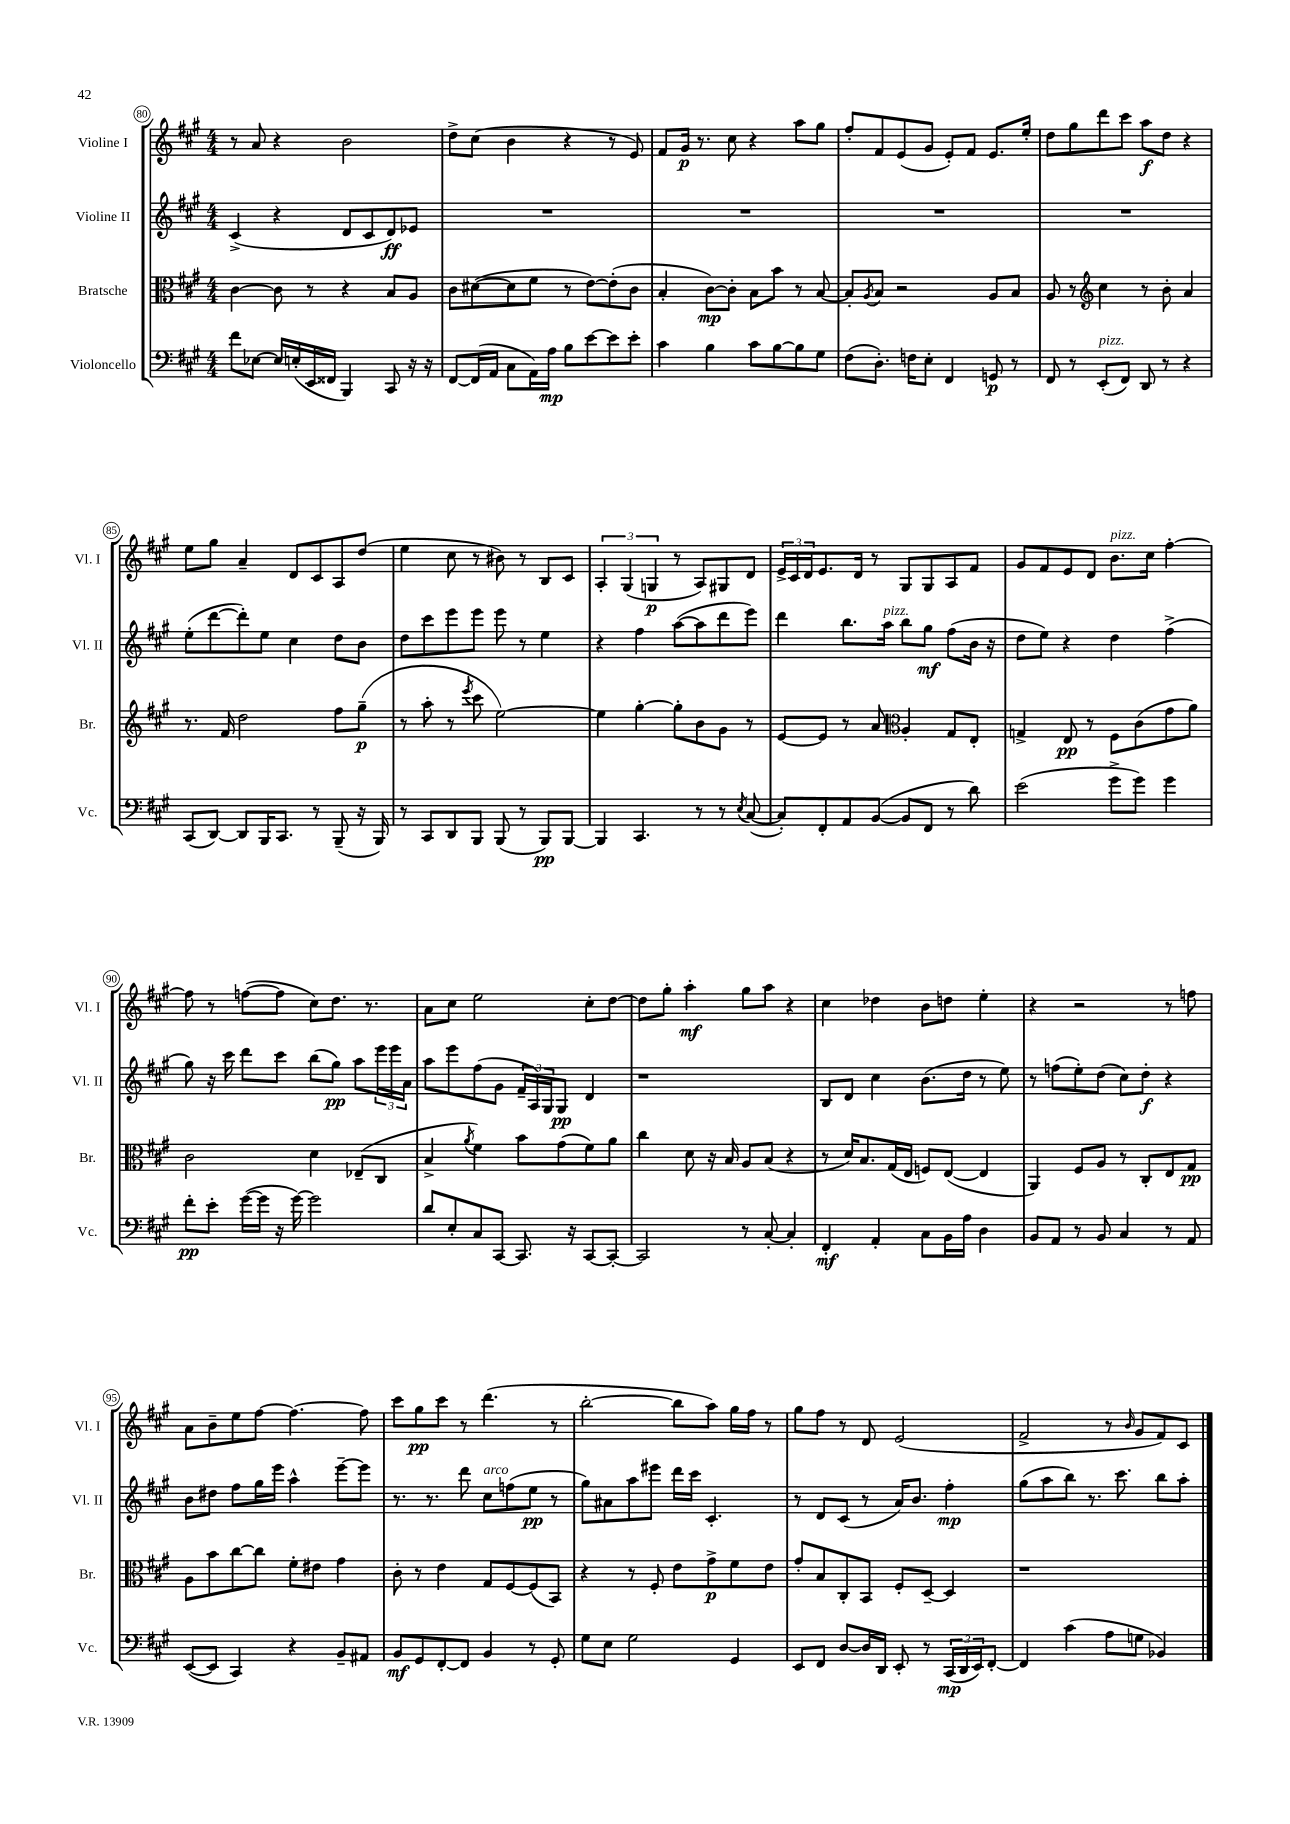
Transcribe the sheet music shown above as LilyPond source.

<<
\new StaffGroup <<
\new Staff = "s0" \with { instrumentName = "Violine I" shortInstrumentName = "Vl. I" } {
    \clef treble \key a \major \numericTimeSignature \time 4/4
    r8 a'8 r4 b'2 |
    d''8-> cis''8( b'4 r4 r8 e'8) |
    fis'8 gis'16\p r8. cis''8 r4 a''8 gis''8 |
    fis''8-. fis'8 e'8( gis'8 e'8-.) fis'8 e'8. e''16-. |
    d''8 gis''8 d'''8 cis'''8 a''8\f d''8 r4 |
    e''8 gis''8 a'4-- d'8 cis'8 a8 d''8( |
    e''4 cis''8 r8 bis'8) r8 b8 cis'8 |
    \tuplet 3/2 { a4-. gis4( g4\p } r8 a8) gis8 d'8 |
    \tuplet 3/2 { e'16-> cis'16 d'16 } e'8. d'16 r8 gis8 gis8 a8 fis'8 |
    gis'8 fis'8 e'8 d'8 b'8.^\markup { \italic "pizz." } cis''16 fis''4~-. |
    fis''8 r8 f''8~( f''8 cis''8) d''8. r8. |
    a'8 cis''8 e''2 cis''8-. d''8~ |
    d''8 gis''8-. a''4-.\mf gis''8 a''8 r4 |
    cis''4 des''4 b'8 d''8 e''4-. |
    r4 r2 r8 f''8 |
    a'8 b'8-- e''8 fis''8~ fis''4.~ fis''8 |
    cis'''8 gis''8\pp cis'''8 r8 d'''4.( r8 |
    b''2~-. b''8 a''8) gis''16 fis''16 r8 |
    gis''8 fis''8 r8 d'8 e'2( |
    fis'2-> r8 \grace { b'16 } gis'8 fis'8) cis'8 \bar "|." |
}
\new Staff = "s1" \with { instrumentName = "Violine II" shortInstrumentName = "Vl. II" } {
    \clef treble \key a \major \numericTimeSignature \time 4/4
    cis'4->( r4 d'8 cis'8 d'8\ff) ees'8 |
    R1 |
    R1 |
    R1 |
    R1 |
    e''8-.( d'''8~ d'''8-.) e''8 cis''4 d''8 b'8 |
    d''8 cis'''8 e'''8 e'''8 e'''8 r8 e''4 |
    r4 fis''4 a''8~( a''8 d'''8 e'''8) |
    d'''4 b''8. a''16^\markup { \italic "pizz." } b''8 gis''8\mf fis''8( b'16 r16 |
    d''8 e''8) r4 d''4 fis''4->( |
    gis''8) r16 cis'''16 d'''8 cis'''8 b''8( gis''8\pp) a''8 \tuplet 3/2 { e'''16 e'''16 a'16 } |
    a''8 e'''8 fis''8( gis'8 \tuplet 3/2 { fis'16-- a16) gis16 } gis8\pp d'4 |
    r1 |
    b8 d'8 cis''4 b'8.( d''16 r8 e''8) |
    r8 f''8( e''8-.) d''8( cis''8) d''8-.\f r4 |
    b'8 dis''8 fis''8 gis''16 e'''16 a''4-^ e'''8~-- e'''8 |
    r8. r8. d'''8 cis''8^\markup { \italic "arco" } f''8( e''8\pp r8 |
    gis''8) ais'8 a''8 eis'''8 d'''16 cis'''16 cis'4.-. |
    r8 d'8 cis'8( r8 a'16) b'8. fis''4-.\mp |
    gis''8( a''8 b''8) r8. cis'''8. b''8 a''8-. \bar "|." |
}
\new Staff = "s2" \with { instrumentName = "Bratsche" shortInstrumentName = "Br." } {
    \clef alto \key a \major \numericTimeSignature \time 4/4
    cis'4~ cis'8 r8 r4 b8 a8 |
    cis'8 dis'8~( dis'8 fis'8 r8 e'8~) e'8-.( cis'8 |
    b4-. cis'8~\mp) cis'8-. b8 b'8 r8 b8~ |
    b8-. \acciaccatura { a8 } b8 r2 a8 b8 |
    a8 r8 \clef treble cis''4 r8 b'8-. a'4 |
    r8. fis'16 d''2 fis''8 gis''8--\p( |
    r8 a''8-. r8 \acciaccatura { e'''8 } cis'''8 e''2~) |
    e''4 gis''4~-. gis''8-. b'8 gis'8 r8 |
    e'8~ e'8 r8 a'8 \clef alto a4-. gis8 e8-. |
    g4-> e8\pp r8 fis8 cis'8( gis'8 a'8) |
    cis'2 d'4 ees8--( cis8 |
    b4-> \acciaccatura { a'8 } fis'4) b'8 gis'8( fis'8) a'8 |
    cis''4 d'8 r16 b16 a8 b8( r4 |
    r8 d'16) b8. gis16( e16 f8) e8~( e4 |
    a,4) fis8 a8 r8 cis8-. e8 gis8\pp |
    a8 b'8 cis''8~ cis''8 fis'8-. eis'8 gis'4 |
    cis'8-. r8 e'4 gis8 fis8~ fis8( b,8) |
    r4 r8 fis8-. e'8 gis'8->\p fis'8 e'8 |
    gis'8-. b8 cis8-. b,8 fis8-. d8~-- d4 |
    r1 \bar "|." |
}
\new Staff = "s3" \with { instrumentName = "Violoncello" shortInstrumentName = "Vc." } {
    \clef bass \key a \major \numericTimeSignature \time 4/4
    fis'8 ees8~ ees16 e16-.( e,16 fisis,16 b,,4) cis,8 r16 r16 |
    fis,8~ fis,16( a,16 cis8 a,16) a16\mp b8 e'8~ e'8 e'8-. |
    cis'4 b4 cis'8 b8~ b8 gis8 |
    fis8( d8.-.) f16 e8-. fis,4 g,8\p r8 |
    fis,8 r8 e,8-.^\markup { \italic "pizz." }( fis,8) d,8 r8 r4 |
    cis,8( d,8~) d,8 b,,16 cis,8. r8 b,,8--( r16 b,,16) |
    r8 cis,8 d,8 b,,8 b,,8( r8 b,,8\pp) b,,8~ |
    b,,4 cis,4. r8 r8 \acciaccatura { e8 } cis8~( |
    cis8-.) fis,8-. a,8 b,8~( b,8 fis,8 r8 d'8) |
    e'2( gis'8-> gis'8) gis'4 |
    fis'8-.\pp e'8-. gis'16~( gis'16 r16 gis'16~) gis'2 |
    d'8 e8-. cis8 cis,8~ cis,8. r16 cis,8~ cis,8~-. |
    cis,2 r8 cis8~-. cis4-. |
    fis,4-.\mf a,4-. cis8 b,16 a16 d4 |
    b,8 a,8 r8 b,8 cis4 r8 a,8 |
    e,8~( e,8 cis,4) r4 b,8-- ais,8 |
    b,8\mf gis,8 fis,8~-. fis,8 b,4 r8 gis,8-. |
    gis8 e8 gis2 gis,4 |
    e,8 fis,8 d8~ d16 d,16 e,8-. r8 \tuplet 3/2 { cis,16\mp( d,16 e,16) } fis,8~-. |
    fis,4 cis'4( a8 g8 bes,4) \bar "|." |
}
>>
>>
\layout { \context { \Score currentBarNumber = #80 \override BarNumber.stencil = #(make-stencil-circler 0.1 0.3 ly:text-interface::print) } }
